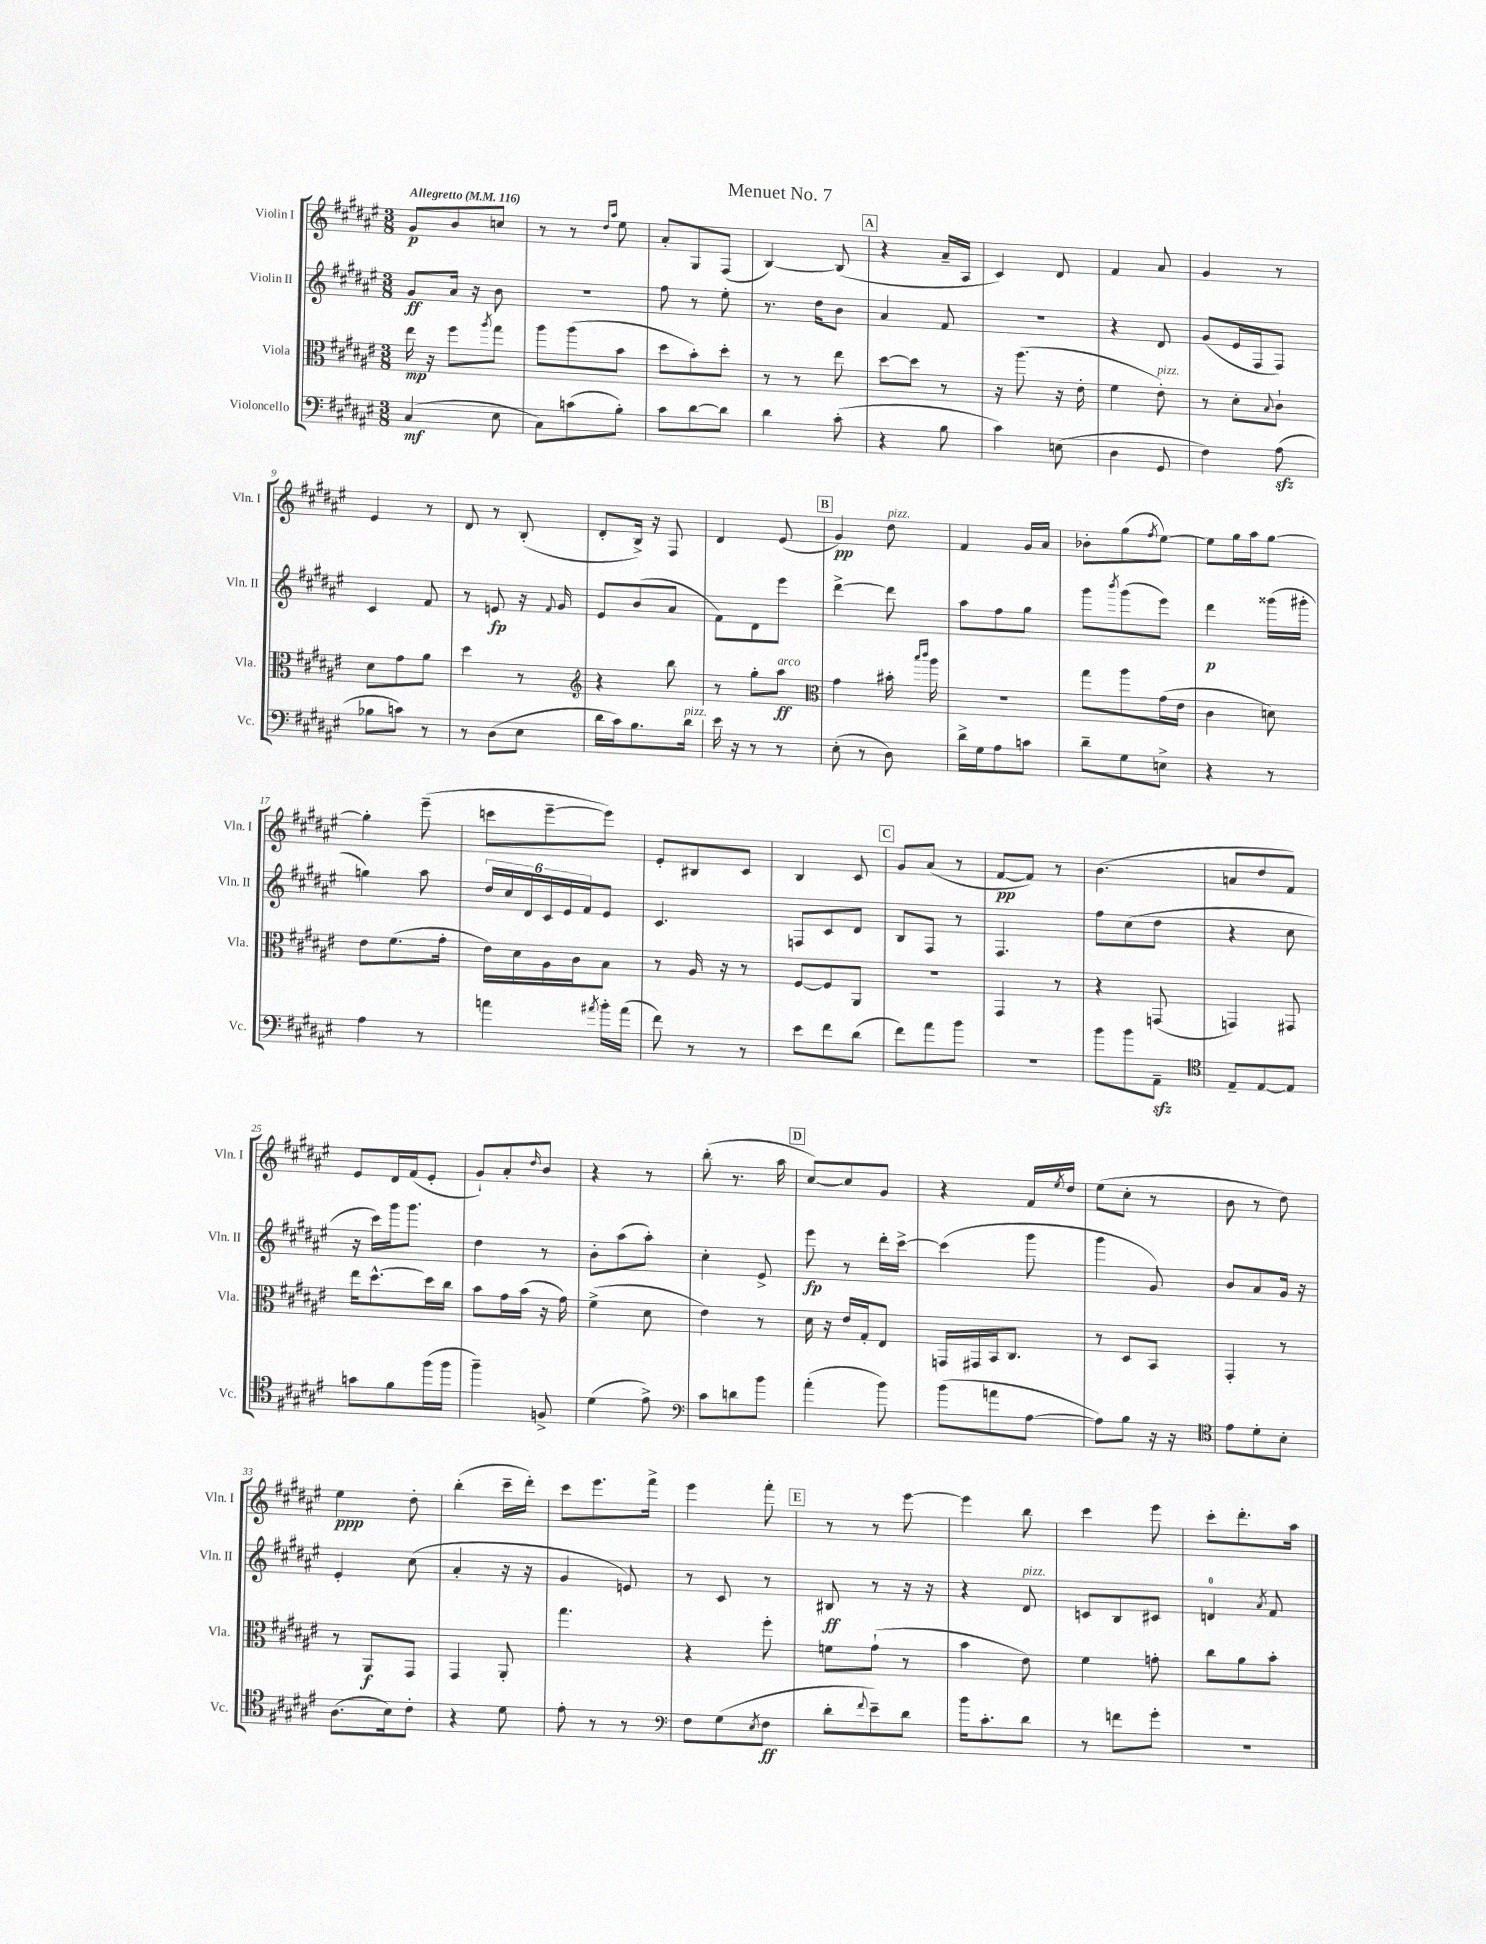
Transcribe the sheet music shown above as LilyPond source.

\header { title = "Menuet No. 7" }
<<
\new StaffGroup <<
\new Staff = "s0" \with { instrumentName = "Violin I" shortInstrumentName = "Vln. I" } {
    \clef treble \key fis \major \numericTimeSignature \time 3/8 \tempo "Allegretto" 4 = 116
    gis'8\p b'8 c''8 |
    r8 r8 \grace { dis''16 ais''16 } eis''8 |
    ais'8-. gis8 fis8( |
    b4~) b8( |
    \mark \markup { \box "A" } r4 ais'16-- ais16 |
    cis'4) dis'8 |
    fis'4 ais'8 |
    gis'4 r8 |
    eis'4 r8 |
    dis'8 r8 b8-.( |
    dis'8-. b16->) r16 fis8 |
    dis'4 eis'8( |
    \mark \markup { \box "B" } gis'4\pp) dis''8^\markup { \italic "pizz." } |
    fis'4 gis'16 ais'16 |
    bes'8-. gis''8( \acciaccatura { fis''8 } eis''8~) |
    eis''8 gis''16 ais''16 gis''8~ |
    gis''4-. eis'''8--( |
    c'''8 eis'''8~-- eis'''8) |
    eis'8-. bis8 cis'8 |
    b4 cis'8 |
    \mark \markup { \box "C" } gis'8 ais'8( r8 |
    fis'8~\pp fis'8) r8 |
    b'4.( |
    a'8 dis''8 fis'8) |
    eis'8 dis'16 fis'16( eis'8-. |
    gis'8-!) ais'8-. \grace { dis''16 } b'8 |
    r4 r8 |
    b''8-.( r8. ais''16 |
    \mark \markup { \box "D" } cis''8~) cis''8 gis'8 |
    r4 fis'16 \acciaccatura { eis''8 } dis''16 |
    eis''8( cis''8-. r8 |
    b'8 r8 dis''8) |
    eis''4\ppp dis''8-. |
    b''4-.( cis'''16-- dis'''16-.) |
    cis'''8 eis'''8. fis'''16-> |
    eis'''4 fis'''8-. |
    \mark \markup { \box "E" } r8 r8 eis'''8~ |
    eis'''4 b''8 |
    cis'''4 eis'''8 |
    cis'''8-. dis'''8.-. ais''16 \bar "|." |
}
\new Staff = "s1" \with { instrumentName = "Violin II" shortInstrumentName = "Vln. II" } {
    \clef treble \key fis \major \numericTimeSignature \time 3/8
    gis'8\ff ais'16 r16 b'8 |
    R4. |
    fis''8 r8 eis''8-. |
    r8. dis''16 b'8 |
    \mark \markup { \box "A" } ais'4 fis'8 |
    R4. |
    r4 dis'8 |
    gis'8( eis'16 fis16 fis8) |
    cis'4 fis'8 |
    r8 e'8\fp r16 \appoggiatura { fis'8 } gis'16 |
    eis'8 b'8( ais'8 |
    fis'8) dis'8 eis'''8 |
    \mark \markup { \box "B" } dis'''4~-> dis'''8 |
    ais''8 fis''8 gis''8 |
    gis'''8 \acciaccatura { b'''8 } gis'''8( eis'''8) |
    dis'''4\p gisis'''16( gis'''16-. |
    g''4) ais''8 |
    \tuplet 6/4 { dis''16 cis''16 dis'16 cis'16 eis'16 fis'16 } eis'8 |
    cis'4. |
    f8 cis'8 dis'8 |
    \mark \markup { \box "C" } b8 fis8 r8 |
    fis4. |
    fis''8 cis''8( dis''8 |
    r4 cis''8 |
    r16 cis'''16) gis'''16 gis'''8. |
    dis''4 r8 |
    b'8-. ais''8( ais''8-.) |
    cis''4-. eis'8-> |
    \mark \markup { \box "D" } eis'''8\fp r8 dis'''16-. cis'''16~-> |
    cis'''4( gis'''8 |
    gis'''4 gis'8) |
    b'8 ais'8 gis'16 r16 |
    eis'4-. cis''8( |
    ais'4-. r16 r16 |
    gis'4 e'8) |
    r8 cis'8 r8 |
    \mark \markup { \box "E" } bis8\ff r8 r16 r16 |
    r4 dis'8^\markup { \italic "pizz." } |
    c'8 b8 cis'8 |
    d'4-0 \acciaccatura { ais'8 } fis'8 \bar "|." |
}
\new Staff = "s2" \with { instrumentName = "Viola" shortInstrumentName = "Vla." } {
    \clef alto \key fis \major \numericTimeSignature \time 3/8
    eis''16\mp r16 fis''8 \acciaccatura { ais''8 } gis''8 |
    ais''8 ais''8( b'8 |
    dis''8 b'8-.) dis''8-. |
    r8 r8 eis''8 |
    \mark \markup { \box "A" } dis''8~ dis''8 r8 |
    r16 ais''8.( r16 eis'16-. |
    fis'4 eis'8-.^\markup { \italic "pizz." }) |
    r8 dis'8-. \appoggiatura { b8 } cis'8-! |
    dis'8 gis'8 ais'8 |
    dis''4 r8 |
    \clef treble r4 b''8 |
    r8 gis''8-. ais''8\ff^\markup { \italic "arco" } |
    \mark \markup { \box "B" } \clef alto gis'4 bis'16-. \grace { b''16 cis'''16 } ais''16 |
    R4. |
    gis''8 ais''8 gis'16( eis'16 |
    cis'4 d'8) |
    eis'8 fis'8.( gis'16-. |
    eis'16) dis'16 ais16 cis'16 b8 |
    r8 ais16 r16 r8 |
    fis8~ fis8 ais,8 |
    \mark \markup { \box "C" } R4. |
    gis,4 r8 |
    r4 g,8( |
    g,4) gis,8 |
    eis''16 dis''8.~-^ dis''16 cis''16 |
    b'8 gis'16 b'16( r16 gis'16) |
    fis'4->( dis'8 |
    eis'4) r8 |
    \mark \markup { \box "D" } dis'16 r16 eis'16 gis16-. eis8 |
    g,16 gis,16 b,16 cis8. |
    r8 dis8 b,8 |
    gis,4-. r8 |
    r8 ais,8\f gis,8 |
    gis,4 ais,8-. |
    gis''4. |
    r4 fis''8-. |
    \mark \markup { \box "E" } f'8 gis'8-!( r8 |
    b'4 eis'8) |
    fis'4 g'8-. |
    cis''8 ais'8 b'8-. \bar "|." |
}
\new Staff = "s3" \with { instrumentName = "Violoncello" shortInstrumentName = "Vc." } {
    \clef bass \key fis \major \numericTimeSignature \time 3/8
    cis4\mf( eis8 |
    cis8) c'8( b8-.) |
    cis'8 dis'8~ dis'8 |
    dis'4 cis'8-.( |
    \mark \markup { \box "A" } r4 b8 |
    cis'4) e8( |
    dis4 gis,8 |
    fis4) ais8\sfz( |
    bes8 c'8) r8 |
    r8 dis8( eis8 |
    dis'16 cis'16) b8. dis'16^\markup { \italic "pizz." } |
    eis'16 r16 r8 r8 |
    \mark \markup { \box "B" } eis8-.( r8 dis8) |
    dis'16-> gis16 ais8 c'8 |
    dis'8-- gis8 e8-> |
    r4 r8 |
    ais4 r8 |
    a'4 \acciaccatura { ais'8 } b'16-. ais'16( |
    fis'8) r8 r8 |
    eis'8 fis'8 dis'8( |
    \mark \markup { \box "C" } fis'8) ais'8 b'8 |
    R4. |
    b'8 b'8 ais,8--\sfz |
    \clef tenor eis8-- eis8~ eis8 |
    g'8 fis'8 fis''16( fis''16 |
    fis''4--) f8-> |
    dis'4( eis'8->) |
    \clef bass cis'8 d'8 b'8 |
    \mark \markup { \box "D" } ais'4-.( b'8) |
    b'8( a'8 ais8~ |
    ais8) b8 r16 r16 |
    \clef tenor eis'8 dis'8-. b8-. |
    ais8.( b16) cis'8-. |
    r4 dis'8 |
    eis'8-. r8 r8 |
    \clef bass fis8 gis8( \acciaccatura { eis8 } fis8\ff |
    \mark \markup { \box "E" } dis'8-. \appoggiatura { fis'8 } eis'8--) dis'8 |
    b'16 cis'8.-. dis'8 |
    r8 f'8 gis'8-. |
    R4. \bar "|." |
}
>>
>>
